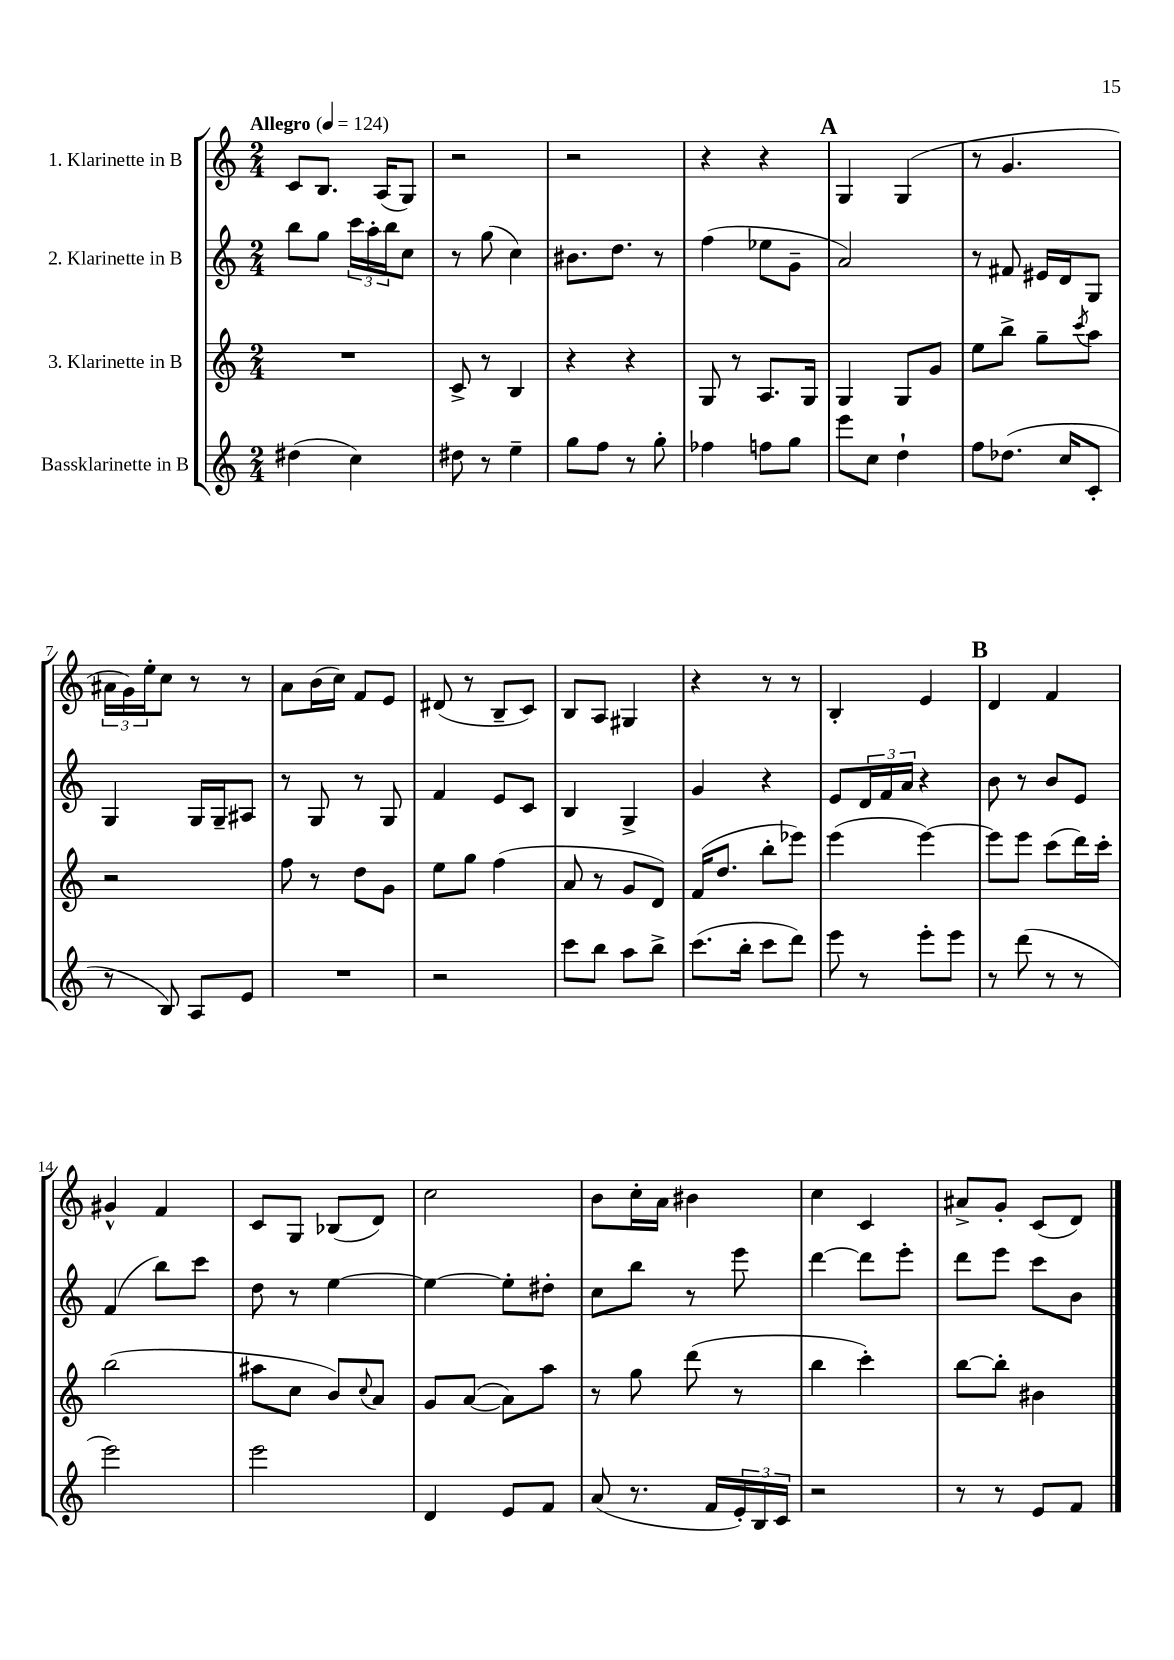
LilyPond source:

<<
\new StaffGroup <<
\new Staff = "s0" \with { instrumentName = "1. Klarinette in B" } {
    \clef treble \key c \major \numericTimeSignature \time 2/4 \tempo "Allegro" 4 = 124
    c'8 b8. a16( g8) |
    r2 |
    r2 |
    r4 r4 |
    \mark \markup { \bold "A" } g4 g4( |
    r8 g'4. |
    \tuplet 3/2 { ais'16 g'16) e''16-. } c''8 r8 r8 |
    a'8 b'16( c''16) f'8 e'8 |
    dis'8( r8 b8-- c'8) |
    b8 a8 gis4 |
    r4 r8 r8 |
    b4-. e'4 |
    \mark \markup { \bold "B" } d'4 f'4 |
    gis'4-^ f'4 |
    c'8 g8 bes8( d'8) |
    c''2 |
    b'8 c''16-. a'16 bis'4 |
    c''4 c'4 |
    ais'8-> g'8-. c'8( d'8) \bar "|." |
}
\new Staff = "s1" \with { instrumentName = "2. Klarinette in B" } {
    \clef treble \key c \major \numericTimeSignature \time 2/4
    b''8 g''8 \tuplet 3/2 { c'''16 a''16-. b''16 } c''8 |
    r8 g''8( c''4) |
    bis'8. d''8. r8 |
    f''4( ees''8 g'8-- |
    \mark \markup { \bold "A" } a'2) |
    r8 fis'8 eis'16 d'16 g8 |
    g4 g16 g16-- ais8 |
    r8 g8 r8 g8 |
    f'4 e'8 c'8 |
    b4 g4-> |
    g'4 r4 |
    e'8 \tuplet 3/2 { d'16 f'16 a'16 } r4 |
    \mark \markup { \bold "B" } b'8 r8 b'8 e'8 |
    f'4( b''8) c'''8 |
    d''8 r8 e''4~ |
    e''4~ e''8-. dis''8-. |
    c''8 b''8 r8 e'''8 |
    d'''4~ d'''8 e'''8-. |
    d'''8 e'''8 c'''8 b'8 \bar "|." |
}
\new Staff = "s2" \with { instrumentName = "3. Klarinette in B" } {
    \clef treble \key c \major \numericTimeSignature \time 2/4
    R2 |
    c'8-> r8 b4 |
    r4 r4 |
    g8 r8 a8. g16 |
    \mark \markup { \bold "A" } g4 g8 g'8 |
    e''8 b''8-> g''8-- \acciaccatura { c'''8 } a''8 |
    r2 |
    f''8 r8 d''8 g'8 |
    e''8 g''8 f''4( |
    a'8 r8 g'8 d'8) |
    f'16( d''8. b''8-. ees'''8) |
    e'''4( e'''4~) |
    \mark \markup { \bold "B" } e'''8 e'''8 c'''8( d'''16) c'''16-. |
    b''2( |
    ais''8 c''8 b'8) \appoggiatura { c''8 } a'8 |
    g'8 a'8~( a'8) a''8 |
    r8 g''8 d'''8( r8 |
    b''4 c'''4-.) |
    b''8~ b''8-. bis'4 \bar "|." |
}
\new Staff = "s3" \with { instrumentName = "Bassklarinette in B" } {
    \clef treble \key c \major \numericTimeSignature \time 2/4
    dis''4( c''4) |
    dis''8 r8 e''4-- |
    g''8 f''8 r8 g''8-. |
    fes''4 f''8 g''8 |
    \mark \markup { \bold "A" } e'''8 c''8 d''4-! |
    f''8 des''8.( c''16 c'8-. |
    r8 b8) a8 e'8 |
    R2 |
    r2 |
    c'''8 b''8 a''8 b''8-> |
    c'''8.( b''16-. c'''8 d'''8) |
    e'''8 r8 e'''8-. e'''8 |
    \mark \markup { \bold "B" } r8 d'''8( r8 r8 |
    e'''2) |
    e'''2 |
    d'4 e'8 f'8 |
    a'8( r8. f'16 \tuplet 3/2 { e'16-.) b16 c'16 } |
    r2 |
    r8 r8 e'8 f'8 \bar "|." |
}
>>
>>
